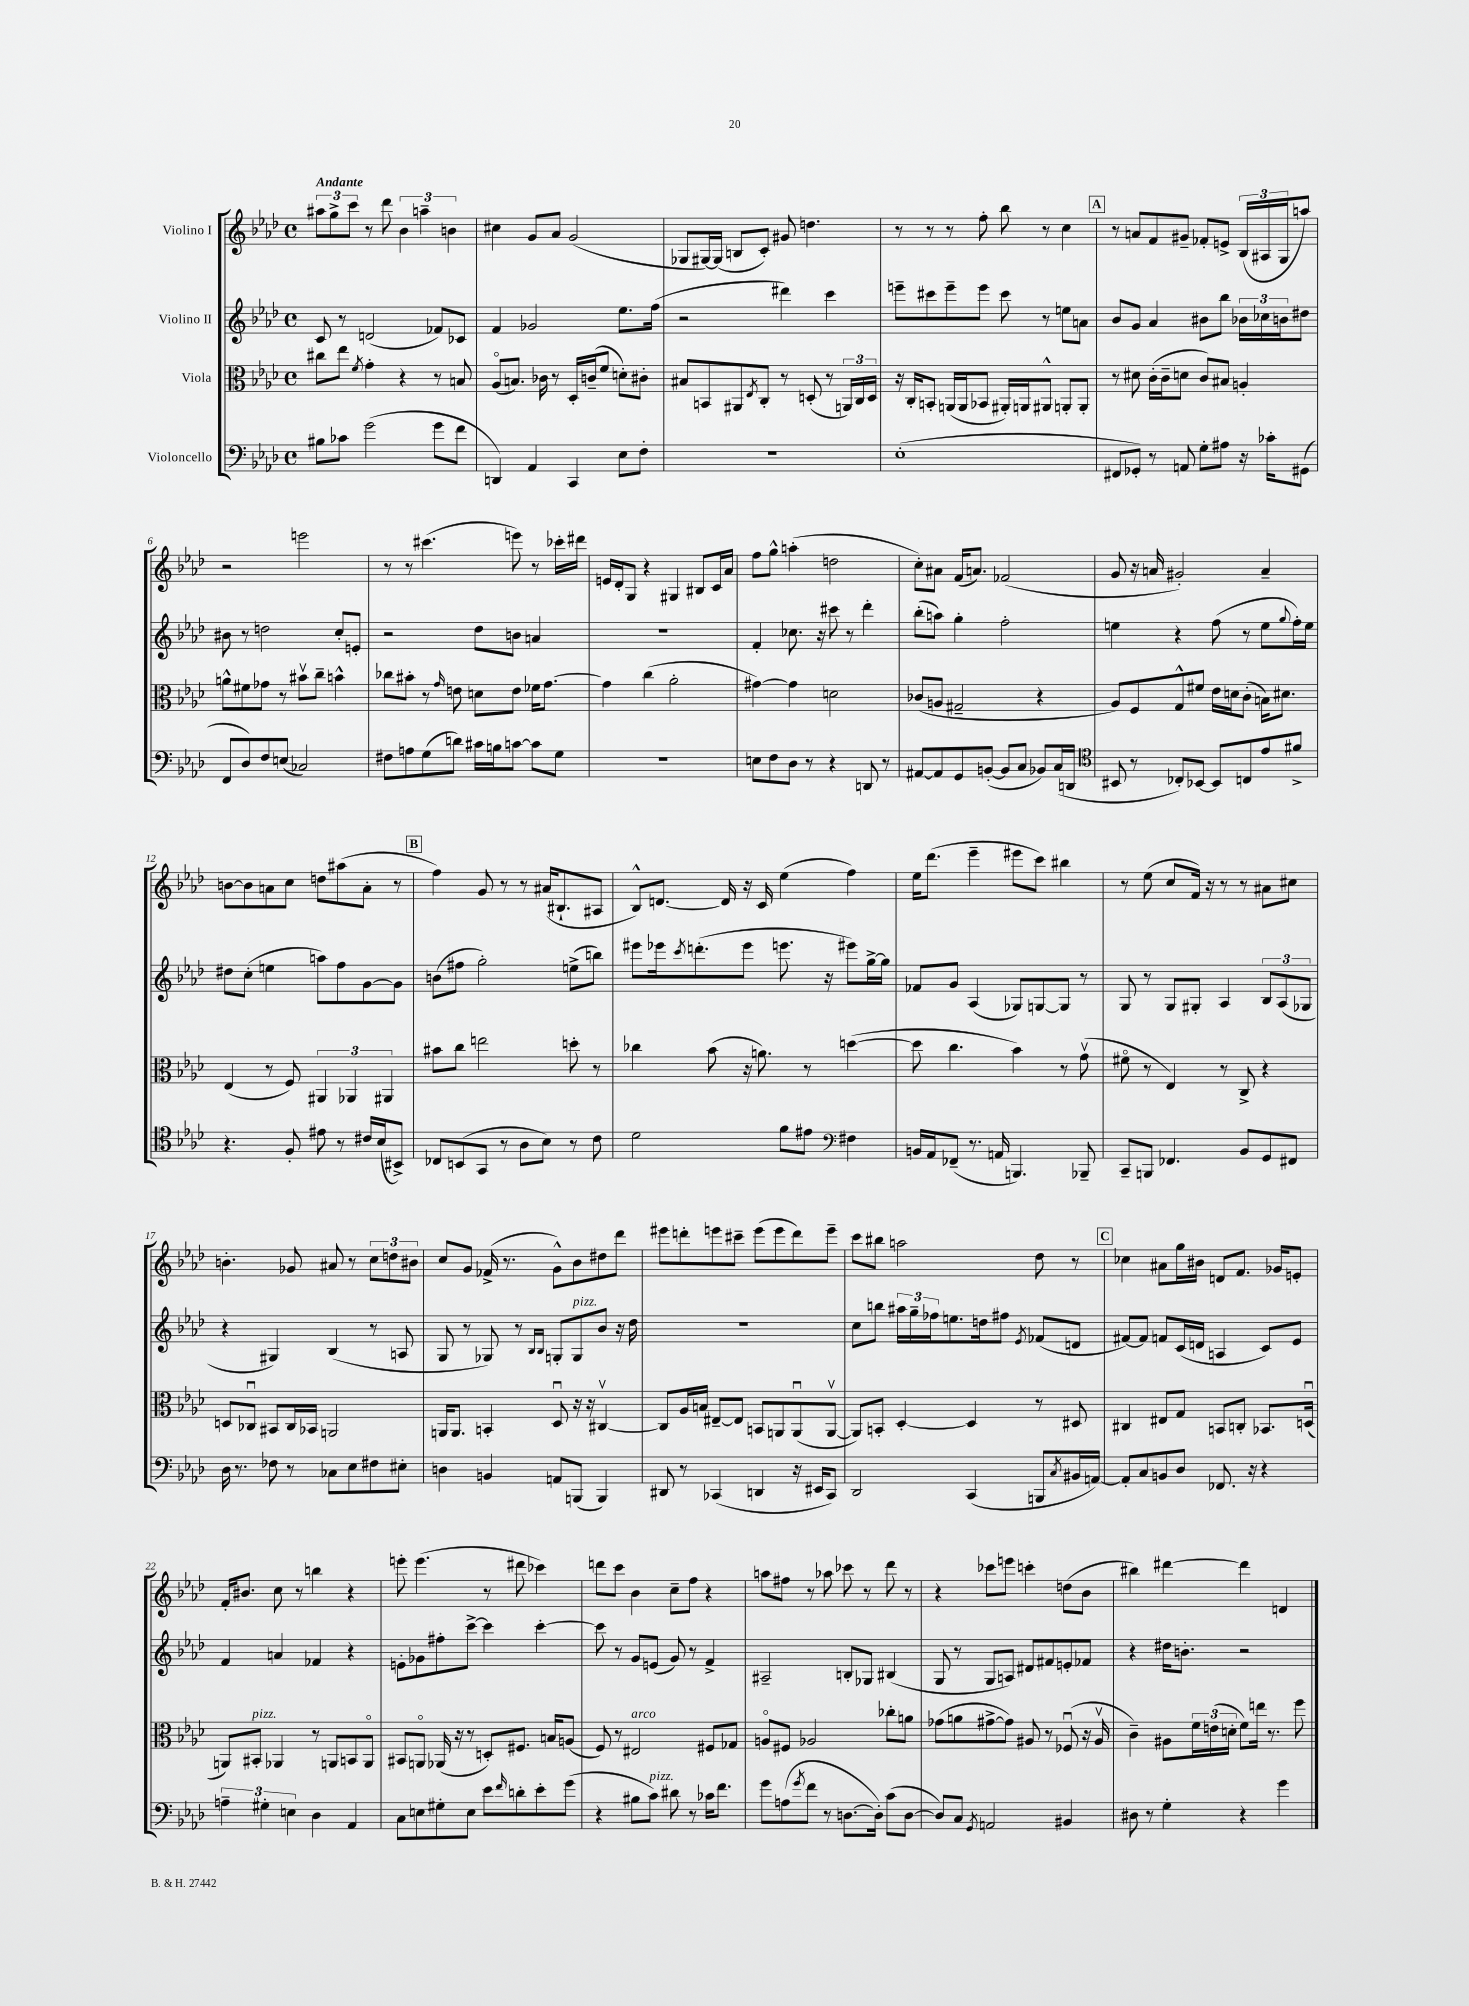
<<
\new StaffGroup <<
\new Staff = "s0" \with { instrumentName = "Violino I" } {
    \clef treble \key aes \major \defaultTimeSignature \time 4/4 \tempo "Andante"
    \tuplet 3/2 { ais''8 g''8-> c'''8 } r8 des'''8 \tuplet 3/2 { bes'4 a''4-- b'4 } |
    cis''4 g'8 aes'8 g'2( |
    ges8 gis16~) gis16( b8 c'8-.) gis'8 d''4. |
    r8 r8 r8 f''8-. bes''8 r8 c''4 |
    \mark \markup { \box "A" } r8 a'8 f'8 gis'8-- fes'8-. e'8-> \tuplet 3/2 { bes16( ais16 g16 } a''8) |
    r2 e'''2 |
    r8 r8 cis'''4.( e'''8) r8 ces'''16-. dis'''16 |
    e'16 des'16-. g8 r4 gis4 bis8 c'16 aes'16 |
    f''8 g''8-^ a''4-.( d''2 |
    c''8-.) ais'8 f'16( a'8.) fes'2( |
    g'8 r16 a'16 gis'2-.) a'4-- |
    b'8~ b'8 a'8 c''8 d''8 ais''8( a'8-. r8 |
    \mark \markup { \box "B" } f''4) g'8 r8 r8 ais'16( bis8.-! ais8 |
    bes8-^) d'8.~ d'16 r16 c'16 ees''4( f''4) |
    ees''16 des'''8.( ees'''4-- eis'''8 c'''8) bis''4 |
    r8 ees''8( c''8 f'16) r16 r8 r8 ais'8 cis''8 |
    b'4.-. ges'8 ais'8 r8 \tuplet 3/2 { c''8 d''8 bis'8 } |
    c''8 g'8 fes'16->( r8. g'8-^) bes'8 dis''8 des'''8 |
    eis'''8 d'''8-. e'''8 cis'''8-- e'''8( e'''8 d'''8) e'''8-- |
    c'''8 bis''8 a''2 des''8 r8 |
    \mark \markup { \box "C" } ces''4 ais'8 g''16 bis'16 d'8 f'8. ges'16 e'8-. |
    f'16-. bis'8. c''8 r8 b''4 r4 |
    e'''8-. e'''4.( r8 dis'''8 ces'''4) |
    d'''8 c'''8 bes'4 c''8-- f''8 r4 |
    a''8 fis''8 r8 aes''8 ces'''8 r8 des'''8 r8 |
    r4 ces'''8 e'''8 c'''4-. d''8( bes'8 |
    bis''4) dis'''4~ dis'''4 d'4 \bar "|." |
}
\new Staff = "s1" \with { instrumentName = "Violino II" } {
    \clef treble \key aes \major \defaultTimeSignature \time 4/4
    c'8 r8 d'2( fes'8) ces'8 |
    f'4 ges'2 ees''8. f''16( |
    r2 dis'''4) c'''4 |
    e'''8-- cis'''8 e'''8-- e'''8 cis'''8 r8 e''8 a'8 |
    \mark \markup { \box "A" } bes'8 g'8 aes'4 bis'8 bes''8 \tuplet 3/2 { bes'16 ces''16 b'16 } dis''8 |
    bis'8 r8 d''2 c''8-. e'8-. |
    r2 des''8 b'8 a'4 |
    R1 |
    f'4-. ces''8. r16 cis'''8 r8 des'''4-. |
    bes''8-.( a''8) g''4-. f''2-. |
    e''4 r4 f''8( r8 e''8 \appoggiatura { g''8 } f''16-.) e''16 |
    dis''8 c''8-.( e''4 a''8) f''8 g'8~ g'8 |
    \mark \markup { \box "B" } b'8( fis''8 g''2-.) e''8->( b''8) |
    eis'''8 ees'''16 \acciaccatura { c'''8 } d'''8.-.( ees'''8 e'''8. r16 eis'''8) g''16~-> g''16 |
    fes'8 g'8 aes4( ges8) g8~ g8 r8 |
    g8 r8 g8 gis8-. aes4 \tuplet 3/2 { bes8 aes8( ges8 } |
    r4 gis4) bes4( r8 a8 |
    g8 r8 ges8) r8 \grace { bes16 bes16 } g8-. g8^\markup { \italic "pizz." } bes'8 r16 des''16 |
    r1 |
    c''8 b''8 \tuplet 3/2 { ais''16 g''16-- fes''16 } e''8. d''16 fis''8 \acciaccatura { ees'8 } fes'8( d'8 |
    \mark \markup { \box "C" } fis'8~) fis'8 f'8 c'16( d'16 a4 c'8) ees'8 |
    f'4 a'4 fes'4 r4 |
    e'8-. ges'8 fis''8-. c'''8~-> c'''4 c'''4~-. |
    c'''8 r8 g'8 e'8( g'8) r8 f'4-> |
    ais2-- b8-. ges8 bis4( |
    g8 r8 g8 a8) dis'8 fis'8 e'8-. fes'8 |
    r4 dis''16 b'8.-. r2 \bar "|." |
}
\new Staff = "s2" \with { instrumentName = "Viola" } {
    \clef alto \key aes \major \defaultTimeSignature \time 4/4
    cis''8 ees''8 \acciaccatura { f'8 } g'4-. r4 r8 b8 |
    aes8\flageolet( b8.) ces'16 r8 des16-. c'16--( f'8 d'8-.) cis'8-. |
    bis8 b,8 ais,8 \acciaccatura { ees8 } c8-. r8 d8-.( r8 \tuplet 3/2 { a,16) c16 d16 } |
    r16 c16-. b,8-. a,16( a,16 bes,8 ais,16-.) a,16 ais,8-^ a,8-. a,8-. |
    \mark \markup { \box "A" } r8 dis'8 c'16-.( c'16-- d'8 c'8) bis8 a4-. |
    a'8-^ fis'8 ges'8 r8 bis'8\upbow c''8-- b'4-^ |
    ces''8 bis'8-. r8 \grace { g'16 } e'8 d'8 e'8 fes'16 g'8.~ |
    g'4 c''4( aes'2-. |
    gis'4~) gis'4 d'2 |
    ces'8( a8 gis2-- r4 |
    aes8) f8 g8-^ fis'8 ees'16 d'16 c'8-.( b16) dis'8. |
    ees4( r8 f8) \tuplet 3/2 { ais,4 aes,4 ais,4 } |
    \mark \markup { \box "B" } bis'8 c''8 e''2 d''8-. r8 |
    ces''4 bes'8( r16 a'8.) r8 d''4~( |
    d''8 c''4. bes'4) r8 g'8\upbow( |
    fis'8\flageolet r8 ees4) r8 c8-> r4 |
    d8 ces8\downbow bis,8 ces16 bes,16 a,2 |
    a,16 a,8. b,4-. des8\downbow r16 r16 cis4~\upbow |
    cis8 aes16 b16 eis8~-- eis8 b,8 a,8 a,8\downbow( a,8~\upbow |
    a,8) b,8-. des4~-. des4 r8 dis8 |
    \mark \markup { \box "C" } cis4 eis8 g8 b,8 c8-. bes,8. d16\downbow( |
    a,8) bis,8-.^\markup { \italic "pizz." } aes,4 r8 a,8 b,8 a,8\flageolet |
    bis,8 a,8\flageolet aes,16( r16 r8 d8-.) fis8. b16 a8( |
    f8) r8 eis2^\markup { \italic "arco" } fis8 ges8 |
    a8\flageolet fis8 aes2 ces''8-. a'8 |
    ges'8( a'8 gis'8~-> gis'8) ais8 r8 fes8\downbow( r16 ais16\upbow |
    c'4--) ais8 \tuplet 3/2 { f'16 e'16( d'16-. } f'8) e''16 r8. f''8 \bar "|." |
}
\new Staff = "s3" \with { instrumentName = "Violoncello" } {
    \clef bass \key aes \major \defaultTimeSignature \time 4/4
    bis8 ces'8 g'2( g'8 f'8 |
    d,4) aes,4 c,4 ees8 f8-. |
    R1 |
    ees1-.( |
    \mark \markup { \box "A" } fis,8 ges,8-.) r8 a,8 g8-. ais8 r16 ces'16-. gis,8( |
    f,8 des8) f8 e8( ces2) |
    fis8 a8 g8( d'8) cis'16 b16 c'8~ c'8 g8 |
    R1 |
    e8 f8 des8 r8 r4 d,8 r8 |
    ais,8~ ais,8 g,8 b,8~-.( b,8 c8 bes,8) c16( d,16 |
    \clef tenor bis,8 r8 ces8-.) bes,8~ bes,8 c8 ees'8 fis'8-> |
    r4. f8-. eis'8 r8 cis'16 bes16( bis,8->) |
    \mark \markup { \box "B" } ces8 b,8( g,8 r8 aes8 bes8) r8 c'8 |
    des'2 f'8 eis'8 \clef bass fis4 |
    b,16 aes,16 fes,8--( r8. a,16 b,,4.) bes,,8-- |
    c,8-- b,,8 fes,4. bes,8 g,8 fis,8 |
    des16 r8. fes8 r8 ces8 ees8 fis8 eis8-. |
    d4 b,4 a,8 b,,8( b,,4) |
    dis,8 r8 ces,4( d,4 r16 eis,16 ces,8) |
    des,2 c,4( b,,8 \acciaccatura { c8 } bis,16 a,16~) |
    \mark \markup { \box "C" } a,8-. c8 b,8 des8 fes,8. r16 r4 |
    \tuplet 3/2 { a4-- gis4-. e4 } des4 aes,4 |
    c8 e8 gis8-. e8 ees'8 \grace { f'16 } d'8-. ees'8-. g'8( |
    r4 bis8 c'8^\markup { \italic "pizz." }) dis'8 r8 ces'16 f'8. |
    g'8 a8( \acciaccatura { g'8 } f'8 r8 d8.~ d16-.) c'8( d8~ |
    d8) c8 \acciaccatura { g,8 } a,2 bis,4 |
    dis8 r8 g4-. r4 g'4 \bar "|." |
}
>>
>>
